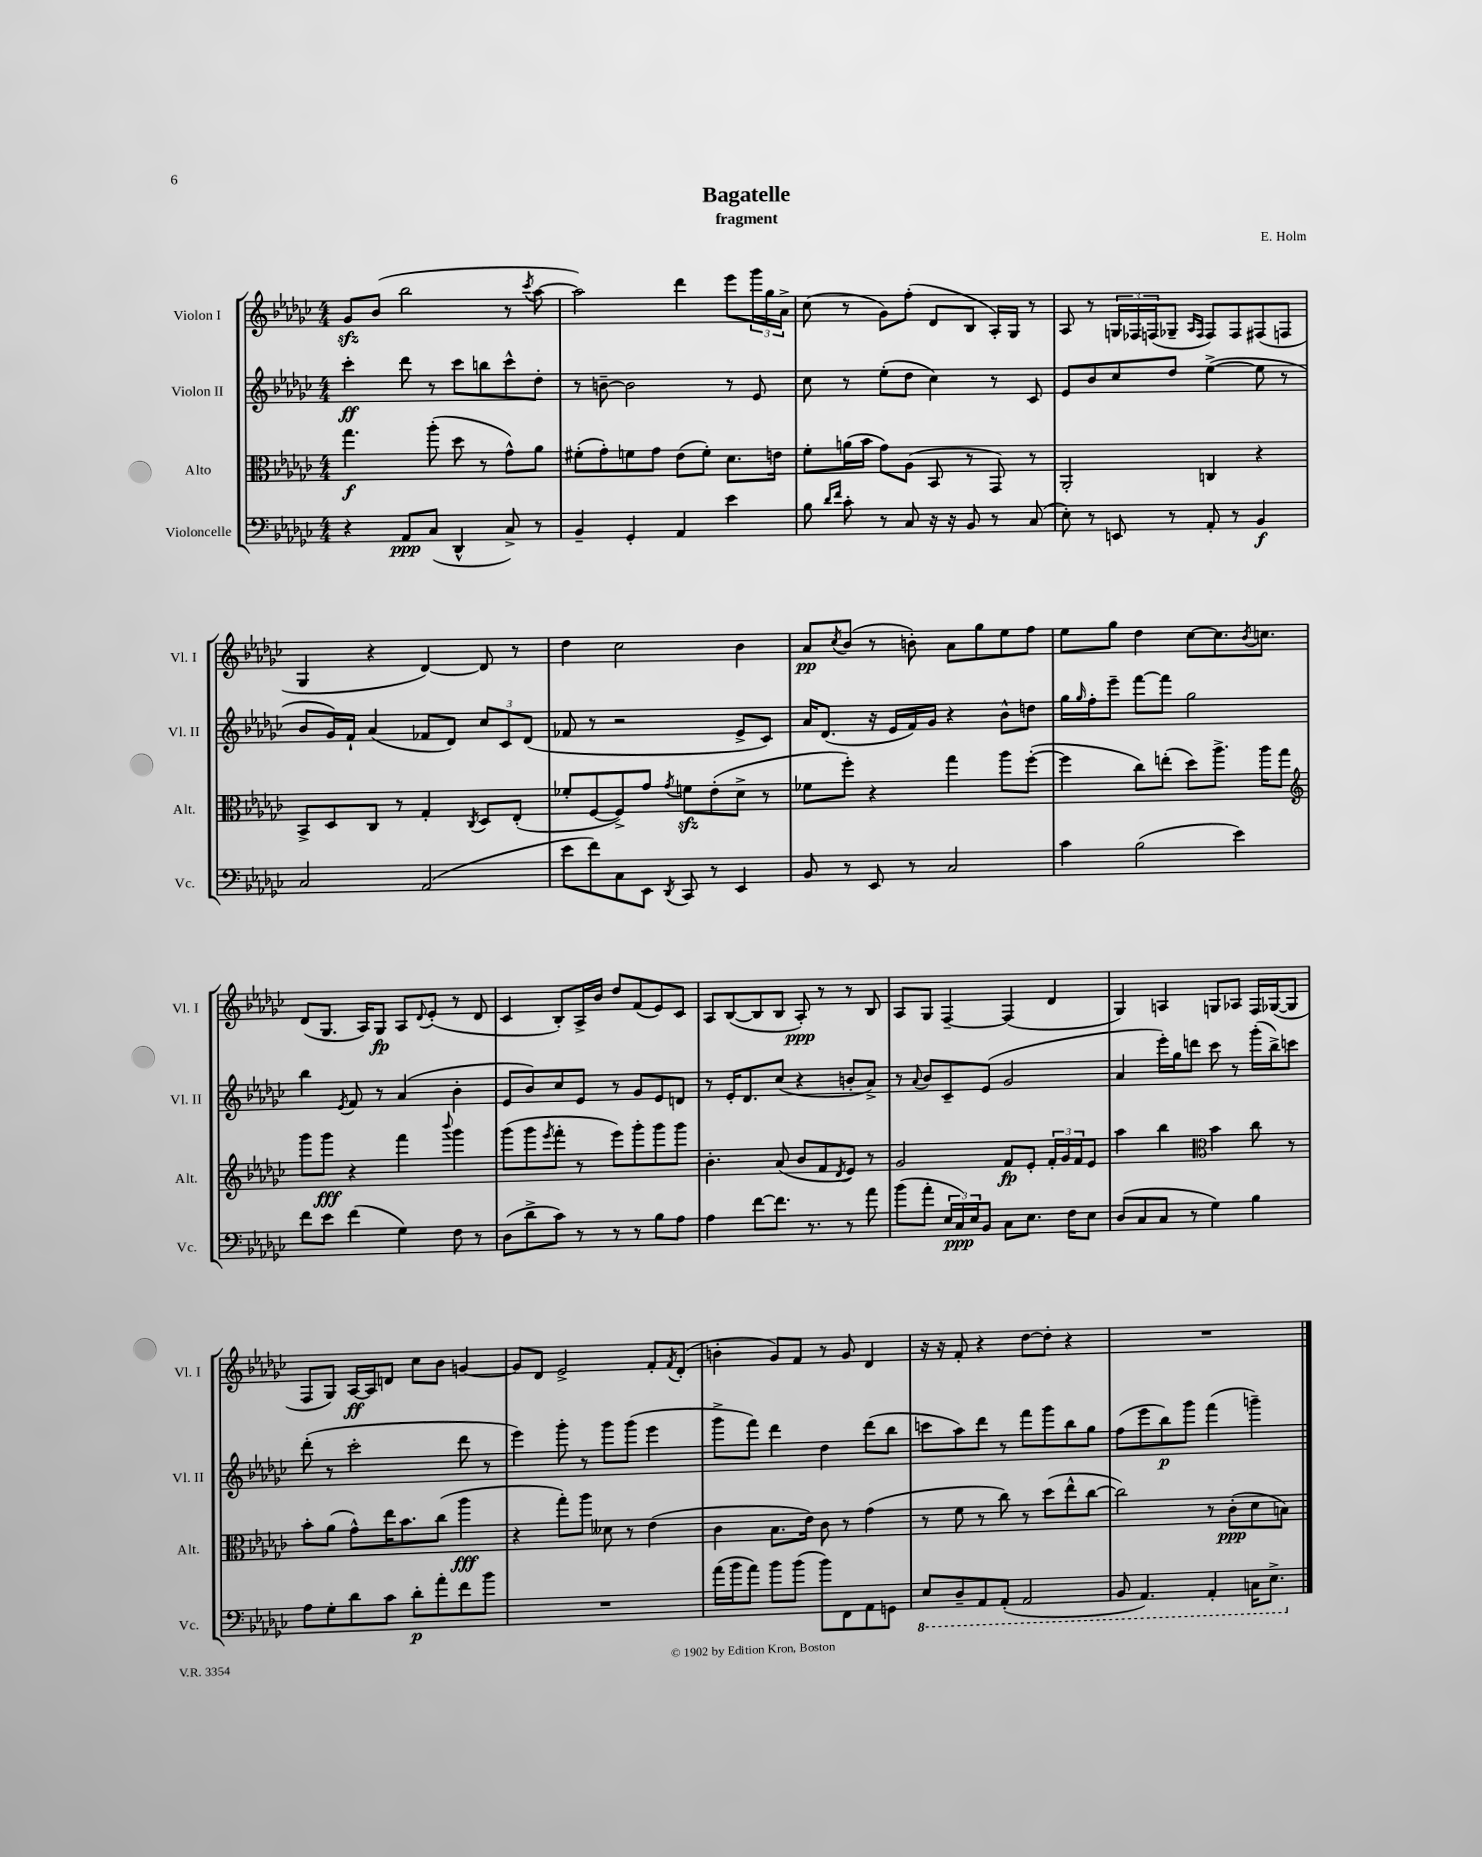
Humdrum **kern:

**kern	**dynam	**kern	**dynam	**kern	**dynam	**kern	**dynam
*part4	*part4	*part3	*part3	*part2	*part2	*part1	*part1
*staff4	*staff4	*staff3	*staff3	*staff2	*staff2	*staff1	*staff1
*I"Violoncelle	*	*I"Alto	*	*I"Violon II	*	*I"Violon I	*
*I'Vc.	*	*I'Alt.	*	*I'Vl. II	*	*I'Vl. I	*
*clefF4	*	*clefC3	*	*clefG2	*	*clefG2	*
*k[b-e-a-d-g-c-]	*	*k[b-e-a-d-g-c-]	*	*k[b-e-a-d-g-c-]	*	*k[b-e-a-d-g-c-]	*
*M4/4	*	*M4/4	*	*M4/4	*	*M4/4	*
=1	=1	=1	=1	=1	=1	=1	=1
4r	.	4.gg-\	f	4ccc-'\	ff	8g-zz/L	.
.	.	.	.	.	.	(8b-/J	.
8AA-/L	ppp	.	.	8ddd-\	.	2bb-\	.
(8C-/J	.	(8aa-'\	.	8r	.	.	.
4DD-^^/	.	8dd-\	.	8ccc-\L	.	.	.
.	.	8r	.	8bbn\	.	.	.
8C-^/)	.	8g-^^\L)	.	8ccc-^^\	.	8r	.
.	.	.	.	.	.	8qccc-/	.
8r	.	8a-\J	.	8dd-'\J	.	[8aa-\	.
=2	=2	=2	=2	=2	=2	=2	=2
4BB-~/	.	(8f#X'\L	.	8r	.	2aa-\])	.
.	.	8g-'\)	.	[8bn~\	.	.	.
4GG-'/	.	8fn\	.	2b\]	.	.	.
.	.	8g-\J	.	.	.	.	.
4AA-/	.	(8e-\L	.	.	.	4ddd-\	.
.	.	8f'\J)	.	.	.	.	.
4e-\	.	8.d-\L	.	8r	.	8eee-\L	.
.	.	.	.	8e-/	.	24ggg-\L	.
.	.	.	.	.	.	24gg-\	.
.	.	16en\Jk	.	.	.	.	.
.	.	.	.	.	.	24a-^\JJ	.
=3	=3	=3	=3	=3	=3	=3	=3
8B-\	.	8f'\L	.	8cc-\	.	(8cc-\	.
16qqd-/LL	.	.	.	.	.	.	.
16qqf/JJ	.	.	.	.	.	.	.
8c-'\	.	(16an\L	.	8r	.	8r	.
.	.	16b-\JJ	.	.	.	.	.
8r	.	8g-\L)	.	(8ee-'\L	.	8g-\L)	.
8C-/	.	(8A-\J	.	8dd-\J	.	(8ff'\J	.
16r	.	8BB-/	.	4cc-\)	.	8d-/L	.
16r	.	.	.	.	.	.	.
8BB-/	.	8r	.	.	.	8B-/J	.
8r	.	8GG-/)	.	8r	.	16A-'/LL)	.
.	.	.	.	.	.	16G-/JJ	.
(8C-/	.	8r	.	8c-/	.	8r	.
=4	=4	=4	=4	=4	=4	=4	=4
8E-'\)	.	2AA-'/	.	8e-/L	.	8A-/	.
8r	.	.	.	8b-/	.	8r	.
8EEn/	.	.	.	8cc-/	.	24Gn/LL	.
.	.	.	.	.	.	24F-X/	.
.	.	.	.	.	.	(24Fn/J	.
8r	.	.	.	8dd-/J	.	8G-X~/J	.
.	.	.	.	.	.	16qqA-/LL	.
.	.	.	.	.	.	16qqF/JJ	.
8AA-'/	.	4Cn/	.	([4ee-^\	.	8F/L)	.
8r	.	.	.	.	.	8F/	.
4BB-/	f	4r	.	8ee-\]	.	(8F#X/	.
.	.	.	.	8r	.	8Fn/J	.
!!LO:LB:g=z
=5	=5	=5	=5	=5	=5	=5	=5
2C-/	.	8BB-^/L	.	8b-/L	.	4G-/	.
.	.	8D-/	.	16g-/L)	.	.	.
.	.	.	.	16f`/JJ	.	.	.
.	.	8C-/J	.	(4a-/	.	4r	.
.	.	8r	.	.	.	.	.
(2AA-/	.	4G-'/	.	8f-X/L	.	[4d-/)	.
.	.	.	.	8d-/J)	.	.	.
.	.	8qC-/	.	.	.	.	.
.	.	8D-/L	.	12cc-/L	.	8d-/]	.
.	.	.	.	12c-/	.	.	.
.	.	(8E-'/J	.	.	.	8r	.
.	.	.	.	(12d-/J	.	.	.
=6	=6	=6	=6	=6	=6	=6	=6
8e-\L	.	8f-X'/L	.	8f-X/	.	4dd-\	.
8f\)	.	[8F/	.	8r	.	.	.
8C-\	.	8F^/])	.	2r	.	2cc-\	.
8EE-\J	.	8g-/J	.	.	.	.	.
8qDD-/	.	8qg-/	.	.	.	.	.
8CC-/	.	8fnzz\L	.	.	.	.	.
8r	.	(8e-'\	.	.	.	.	.
4EE-/	.	8d-^\J	.	8e-^/L	.	4b-\	.
.	.	8r	.	8c-/J)	.	.	.
=7	=7	=7	=7	=7	=7	=7	=7
8BB-/	.	8f-X\L	.	16a-/KL	.	8a-/L	pp
.	.	.	.	(8.d-/J	.	.	.
.	.	.	.	.	.	8qcc-/	.
8r	.	8ff'\J)	.	.	.	(8b-/J	.
8EE-/	.	4r	.	16r	.	8r	.
.	.	.	.	16e-/LL	.	.	.
8r	.	.	.	16f/)	.	8bn'\)	.
.	.	.	.	16g-/JJ	.	.	.
2C-/	.	4gg-\	.	4r	.	8a-\L	.
.	.	.	.	.	.	8gg-\	.
.	.	8aa-\L	.	8b-^^\L	.	8ee-\	.
.	.	([8ff'\J	.	8ddn\J	.	8ff\J	.
=8	=8	=8	=8	=8	=8	=8	=8
4c-\	.	4ff\]	.	16gg-\LL	.	8ee-\L	.
.	.	.	.	16qqgg-/	.	.	.
.	.	.	.	16ff'\J	.	.	.
.	.	.	.	8eee-~\J	.	8gg-\J	.
(2B-\	.	8cc-\L)	.	[8fff\L	.	4dd-\	.
.	.	(8een'\J	.	8fff\J]	.	.	.
.	.	8dd-\L)	.	2gg-\	.	[8cc-\L	.
.	.	8.aa-^\J	.	.	.	8.cc-\]	.
4e-\)	.	.	.	.	.	.	.
.	.	.	.	.	.	8qb-/	.
.	.	16aa-\KL	.	.	.	8.ccn\J	.
.	.	8gg-\J	.	.	.	.	.
!!LO:LB:g=z
=9	=9	=9	=9	=9	=9	=9	=9
*	*	*clefG2	*	*	*	*	*
8f\L	.	8ggg-\L	.	4bb-\	.	(8d-/L	.
8e-\J	.	8ggg-\J	fff	.	.	8.G-/J	.
.	.	.	.	8qe-/	.	.	.
(4f\	.	4r	.	8f/	.	.	.
.	.	.	.	.	.	16A-/KL)	.
.	.	.	.	8r	.	8G-/J	fp
4G-\)	.	4fff\	.	(4a-/	.	8A-/L	.
.	.	.	.	.	.	8qqd-/	.
.	.	.	.	.	.	(8e-'/J	.
.	.	8qqbbb-/	.	.	.	.	.
8F\	.	4ggg-\	.	4b-'\	.	8r	.
8r	.	.	.	.	.	8d-/	.
=10	=10	=10	=10	=10	=10	=10	=10
(8D-\L	.	(8ggg-\L	.	8e-/L	.	4c-/	.
8d-^\	.	8ggg-\	.	8b-/)	.	.	.
.	.	8qeee-/	.	.	.	.	.
8c-\J)	.	8fff'\J	.	8cc-/	.	8B-'/L)	.
8r	.	8r	.	8e-/J	.	16A-^/L	.
.	.	.	.	.	.	16b-/JJ	.
8r	.	8eee-\L)	.	8r	.	8dd-/L	.
8r	.	8ggg-'\	.	8g-/L	.	(8f/	.
8B-\L	.	8ggg-\	.	8e-/	.	8e-/)	.
8A-\J	.	8ggg-\J	.	8dn/J	.	8c-/J	.
=11	=11	=11	=11	=11	=11	=11	=11
4A-\	.	4.b-'\	.	8r	.	8A-/L	.
.	.	.	.	16e-'/KL	.	([8B-/	.
.	.	.	.	8.d-/	.	.	.
[8f\L	.	.	.	.	.	8B-/]	.
8.f\J]	.	(8a-/	.	(8cc-/J	.	8B-/J	.
.	.	8b-/L	.	4r	.	8A-'/)	ppp
8.r	.	.	.	.	.	.	.
.	.	8f/	.	.	.	8r	.
.	.	8qd-/	.	.	.	.	.
8r	.	8e-/J)	.	8bn'/L	.	8r	.
8a-\	.	8r	.	8a-^/J)	.	8B-/	.
=12	=12	=12	=12	=12	=12	=12	=12
(8b-\L	.	2g-/	.	8r	.	8A-/L	.
.	.	.	.	8qqa-/	.	.	.
8a-'\J	.	.	.	8b-/L	.	8G-/J	.
24E-/LL	.	.	.	8c-~/	.	[4F~/	.
24C-/)	ppp	.	.	.	.	.	.
24E-/J	.	.	.	.	.	.	.
8BB-/J	.	.	.	(8e-/J	.	.	.
8C-\L	.	8f/L	fp	2g-/	.	(4F/]	.
8.E-\J	.	8e-'/J	.	.	.	.	.
.	.	24f'/LL	.	.	.	4d-/	.
.	.	24g-/	.	.	.	.	.
16F\KL	.	.	.	.	.	.	.
.	.	24f/J	.	.	.	.	.
8E-\J	.	8e-/J	.	.	.	.	.
=13	=13	=13	=13	=13	=13	=13	=13
(8D-/L	.	4aa-\	.	4a-/	.	4G-/)	.
8C-/	.	.	.	.	.	.	.
8C-/J	.	4bb-\	.	16eee-'\LL)	.	4An/	.
.	.	.	.	16gg-\J	.	.	.
8r	.	.	.	8dddn\J	.	.	.
*	*	*clefC3	*	*	*	*	*
4G-\)	.	4b-\	.	8ccc-\	.	8Gn/L	.
.	.	.	.	8r	.	8A-X/J	.
4B-\	.	8cc-\	.	(16ggg-'\LL	.	16F/LL	.
.	.	.	.	16bb-^\J)	.	([16G-X/J	.
.	.	8r	.	8cccn\J	.	8G-/J]	.
!!LO:LB:g=z
=14	=14	=14	=14	=14	=14	=14	=14
8A-\L	.	8b-'\L	.	(8ddd-'\	.	8F/L	.
8G-'\	.	(8a-\J	.	8r	.	8G-/J)	.
8d-\	.	8g-^^\L)	.	2ccc-'\	.	[16A-/LL	ff
.	.	.	.	.	.	16A-/J]	.
8c-\J	.	16ee-\K	.	.	.	8dn/J	.
.	.	8.b-\	.	.	.	.	.
8d-'\L	p	.	.	.	.	8cc-\L	.
8a-'\	.	(8cc-\J	.	.	.	8b-\J	.
8f\	.	4aa-\	fff	8ddd-\	.	[4gn/	.
8b-\J	.	.	.	8r	.	.	.
=15	=15	=15	=15	=15	=15	=15	=15
1r	.	4r	.	4eee-\)	.	8g/L]	.
.	.	.	.	.	.	8d-/J	.
.	.	8gg-'\L)	.	8ggg-'\	.	2e-^/	.
.	.	8aa-\J	.	8r	.	.	.
.	.	8d--X\	.	8ggg-\L	.	.	.
.	.	8r	.	(8ggg-\J	.	.	.
.	.	(4e-\	.	4eee-\	.	8f'/L	.
.	.	.	.	.	.	8qf/	.
.	.	.	.	.	.	(8d-'/J	.
=16	=16	=16	=16	=16	=16	=16	=16
(16a-\LL	.	4c-\	.	8ggg-^\L	.	4bn'\	.
16b-\J	.	.	.	.	.	.	.
8a-\J)	.	.	.	8fff\J)	.	.	.
8b-\L	.	8.B-\L	.	4ddd-\	.	8g-/L)	.
(8b-\J	.	.	.	.	.	8f/J	.
.	.	16e-\Jk)	.	.	.	.	.
8b-\L)	.	8c-\	.	4dd-\	.	8r	.
8FF\	.	8r	.	.	.	8g-/	.
8AA-\	.	(4g-\	.	(8ddd-\L	.	4d-/	.
8GGn\J	.	.	.	8bb-\J	.	.	.
=17	=17	=17	=17	=17	=17	=17	=17
*8ba	*	*	*	*	*	*	*
8EE-/L	.	8r	.	8cccn\L	.	16r	.
.	.	.	.	.	.	16r	.
8DD-~/	.	8f\	.	8aa-\)	.	8f'/	.
8AAA-/	.	8r	.	8ddd-\J	.	4r	.
(8AAA-'/J	.	8cc-\)	.	8r	.	.	.
2AAA-/	.	8r	.	8fff\L	.	[8dd-\L	.
.	.	(8dd-\L	.	8ggg-\	.	8dd-'\J]	.
.	.	8ee-^^\	.	8bb-\	.	4r	.
.	.	[8cc-\J	.	8gg-\J	.	.	.
=18	=18	=18	=18	=18	=18	=18	=18
8BBB-/	.	2cc-\])	.	(8ff\L	.	1r	.
4.AAA-/)	.	.	.	8eee-\	.	.	.
.	.	.	.	8bb-\)	p	.	.
.	.	.	.	8ggg-\J	.	.	.
4AAA-'/	.	8r	.	(4fff\	.	.	.
.	.	(8c-'\L	ppp	.	.	.	.
16CCn\KL	.	8d-\	.	4gggn~\)	.	.	.
8.EE-^\J	.	.	.	.	.	.	.
.	.	8Bn\J)	.	.	.	.	.
*X8ba	*	*	*	*	*	*	*
==	==	==	==	==	==	==	==
*-	*-	*-	*-	*-	*-	*-	*-
